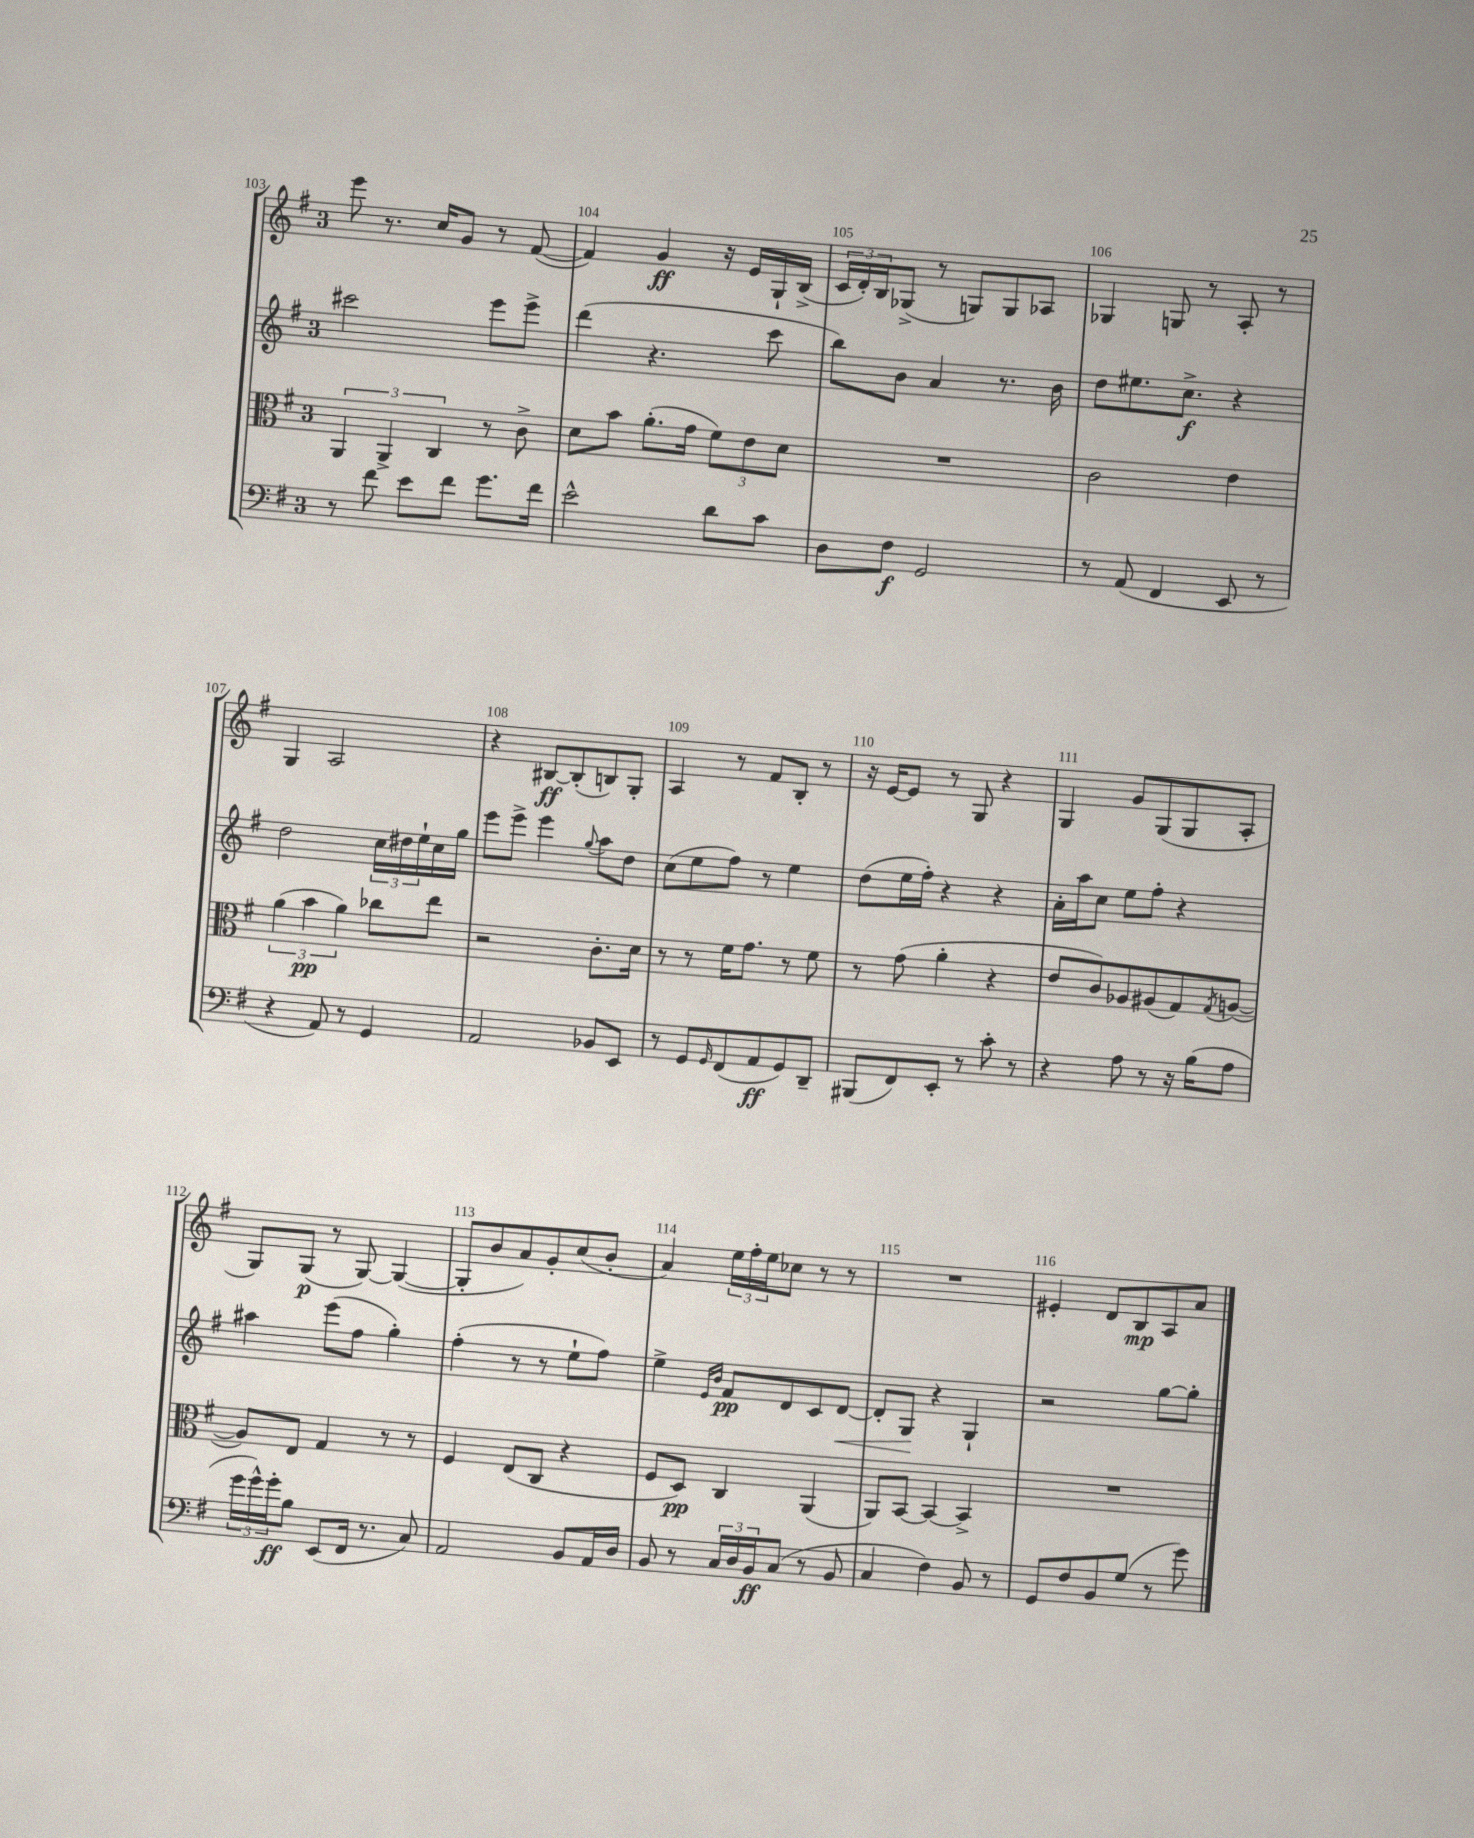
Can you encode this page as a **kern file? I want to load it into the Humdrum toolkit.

**kern	**kern	**kern	**kern
*staff4	*staff3	*staff2	*staff1
*clefF4	*clefC3	*clefG2	*clefG2
*k[f#]	*k[f#]	*k[f#]	*k[f#]
*M3/4	*M3/4	*M3/4	*M3/4
8r	6AA	2ccc#	8eee
8f#	.	.	8.r
.	6AA^	.	.
8e	.	.	.
.	.	.	16cc
.	6C	.	.
8f#	.	.	8g
8.g	8r	8eee	8r
.	8c^	8eee^	([8f#
16f#	.	.	.
=	=	=	=
2e^^	8d	(4ddd	4f#])
.	8b	.	.
.	(8.a'	4.r	4g
.	16g	.	.
8d	12f#)	.	16r
.	.	.	16e
.	12e	.	.
8c	.	8ccc	16G`
.	12d	.	.
.	.	.	(16B^
=	=	=	=
8D	2.r	8bb)	24c
.	.	.	24d')
.	.	.	24B
8F#	.	8b	(8G-^
2GG	.	4a	8r
.	.	.	8G)
.	.	8.r	8G
.	.	.	8A-
.	.	16b	.
=	=	=	=
8r	2c	8dd	4G-
(8AA	.	8.ee#	.
4FF#	.	.	8G
.	.	8.cc^	.
.	.	.	8r
8EE	4e	4r	8A'
8r	.	.	8r
=	=	=	=
4r	(6a	2dd	4G
.	6b	.	.
8AA)	.	.	2A
.	6a)	.	.
8r	.	.	.
4GG	8cc-	24cc	.
.	.	24dd#	.
.	.	24ee`	.
.	8ee	16cc	.
.	.	16gg	.
=	=	=	=
2AA	2r	8eee	4r
.	.	8eee^	.
.	.	4eee	[8B#
.	.	.	(8B#']
.	.	8qqgg	.
8BB-	8.c'	8aa	8B)
8EE	.	8dd	8G'
.	16d	.	.
=	=	=	=
8r	8r	(8cc	4A
8GG	8r	8ee	.
16qqGG	.	.	.
(8FF#	16f#	8ff#)	8r
.	8.g	.	.
8AA	.	8r	8f#
8GG)	8r	4ee	8B'
8DD~	8f#	.	8r
=	=	=	=
(8BBB#	8r	(8dd	16r
.	.	.	[16e
8FF#)	(8g	16ee	8e]
.	.	16ff#')	.
8EE'	4a'	4r	8r
8r	.	.	8G
8c'	4r	4r	4r
8r	.	.	.
=	=	=	=
4r	8e	16a'	4G
.	.	16aa	.
.	8c)	8cc	.
8A	8A-	8ee	8g
8r	(8A#	8ff#'	(8G
16r	8G)	4r	8G
(16B	.	.	.
.	8qG	.	.
8A	([8A	.	8A'
=	=	=	=
24g	8A])	4aa#	8G)
24g^^)	.	.	.
24g'	.	.	.
8B	8E	.	(8G
(8EE	4G	(8eee	8r
16FF#	.	8ff#	[8G)
8.r	.	.	.
.	8r	4gg')	(4G_
8C)	8r	.	.
=	=	=	=
2AA	4F#	(4ff#'	8G']
.	.	.	8b
.	(8E	8r	8a)
.	8C	8r	8g'
8BB	4r	8ee`	(8cc
16AA	.	8ff#)	8b'
16D	.	.	.
=	=	=	=
8BB	8F#	4ee^	4a)
8r	8D)	.	.
.	.	16qqe	.
.	.	16qqb	.
24C	4C	8f#	24ee
24D	.	.	24ff#'
24BB	.	.	24ee
(8C	.	8d	8cc-
8r	(4AA	8c	8r
8BB	.	[8d	8r
=	=	=	=
4C	8AA)	8d']	2.r
.	[8BB	8G	.
4F#)	4BB_	4r	.
8BB	4BB^]	4G`	.
8r	.	.	.
=	=	=	=
8GG	2.r	2r	4e#'
8F#	.	.	.
8BB	.	.	8d
(8G	.	.	8B
8r	.	[8gg	8A
8g)	.	8gg']	8a
==	==	==	==
*-	*-	*-	*-
